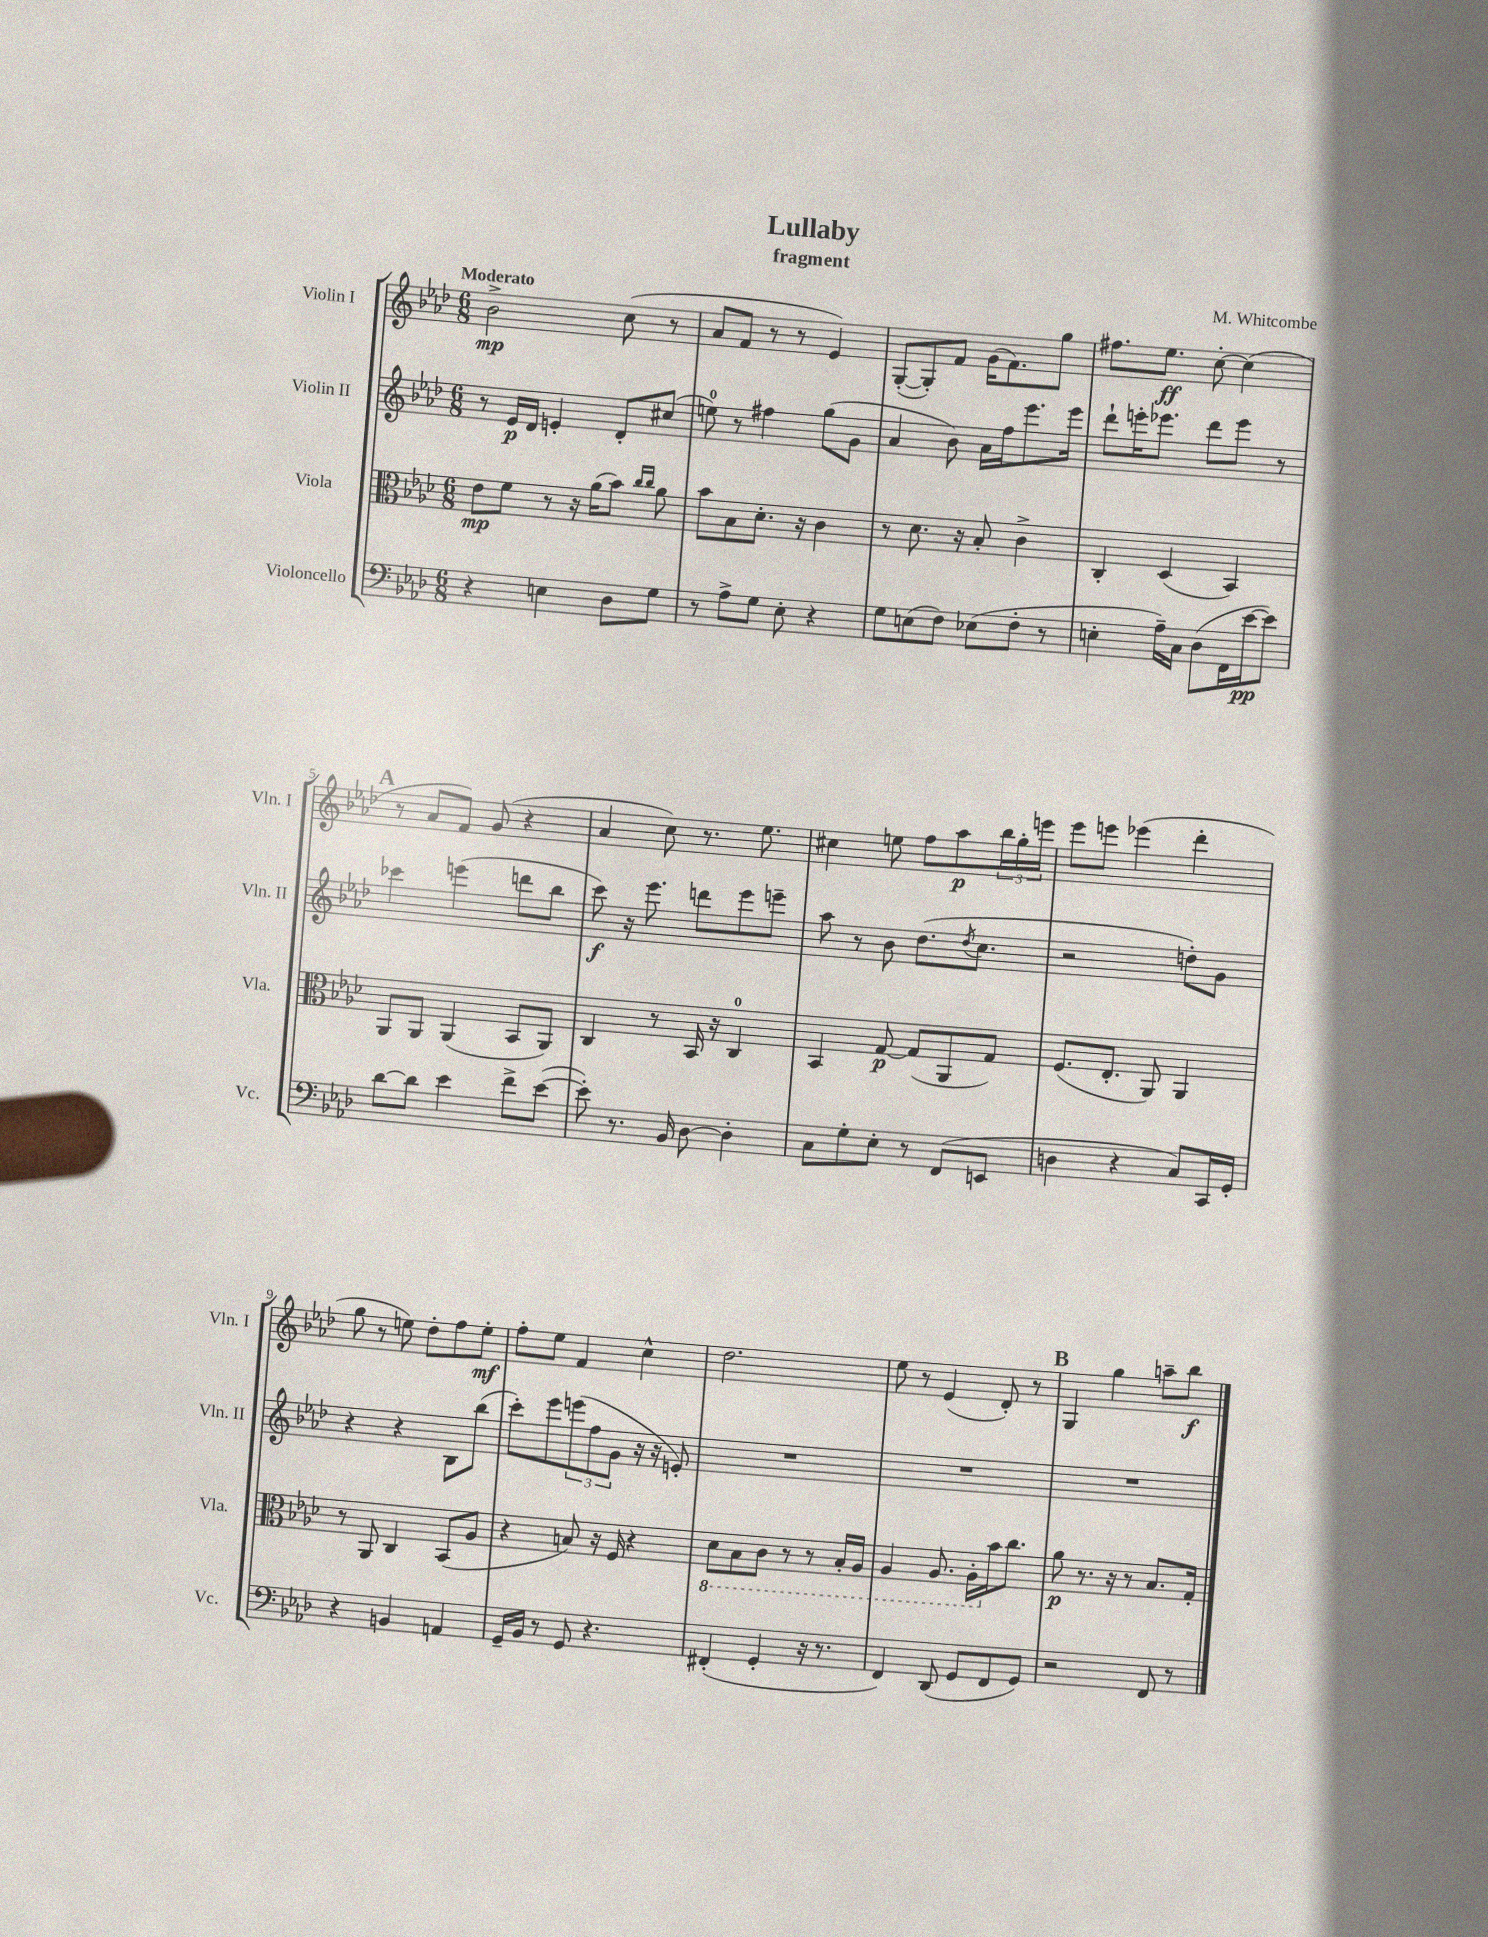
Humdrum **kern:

**kern	**kern	**kern	**kern
*staff4	*staff3	*staff2	*staff1
*clefF4	*clefC3	*clefG2	*clefG2
*k[b-e-a-d-]	*k[b-e-a-d-]	*k[b-e-a-d-]	*k[b-e-a-d-]
*M6/8	*M6/8	*M6/8	*M6/8
4r	8e-	8r	2b-^
.	8f	16e-	.
.	.	16d-	.
4E	8r	4e'	.
.	16r	.	.
.	(16a-	.	.
8D-	8b-)	8d-'	(8cc
.	16qqcc	.	.
.	16qqcc	.	.
8G	8a-	(8cc#	8r
=	=	=	=
8r	8b-	8ee)	8a-
8A-^	8B-	8r	8f
8G	8.d-'	4ff#	8r
8E-'	.	.	8r
.	16r	.	.
4r	4c	(8gg	4e-)
.	.	8g	.
=	=	=	=
8G	8r	4a-	([8G'
(8E	8.d-	.	8G'])
8F)	.	8b-)	8f
.	16r	.	.
(8E-	8B-'	16a-	(16g
.	.	16ff	8.f)
8F'	4c^	8.eee-	.
8r	.	.	8gg
.	.	16eee-	.
=	=	=	=
4E'	4C'	8ddd-`	8.ff#
.	.	16eee'	.
.	.	8.eee-	8.ee-
16A-~)	(4D-	.	.
16C	.	.	.
(8D-	.	8ddd-	[8cc'
16FF	4BB-)	8eee-	(4cc]
[16e-	.	.	.
8e-])	.	8r	.
=	=	=	=
[8d-	8AA-	4ccc-	8r
8d-]	8AA-	.	8a-
4e-	(4AA-	(4eee	8f)
.	.	.	(8g
8f^	8BB-	8ddd	4r
([8e-	8AA-)	8bb-	.
=	=	=	=
8e-'])	4C	8ccc)	4a-
8.r	.	16r	.
.	.	8.eee-	.
.	8r	.	8cc)
16BB-	.	.	.
[8D-	16BB-	8ddd	8.r
.	16r	.	.
4D-']	4C	8eee-	.
.	.	.	8.ee-
.	.	8eee~	.
=	=	=	=
8C	4BB-	8aa-	4cc#
8G'	.	8r	.
8E-'	[8G	8b-	8ee
8r	(8G]	(8.dd-	8ff
(8FF	8AA-	.	8aa-
.	.	8qdd-	.
.	.	8.cc	.
8EE	8G)	.	24bb-
.	.	.	24gg'
.	.	.	24eee
=	=	=	=
4D	(8.F	2r	8eee-
.	.	.	8eee
.	8.E-'	.	.
4r	.	.	(4eee-
.	8AA-)	.	.
8C)	4AA-	8dd')	4ddd-'
16CC	.	8g	.
16GG'	.	.	.
=	=	=	=
4r	8r	4r	8gg
.	8AA-	.	8r
4BB	4C	4r	8ee)
.	.	.	8dd-'
4AA	(8BB-	8B-	8ff
.	8A-	(8bb-	8ee'
=	=	=	=
16GG~	4r	8ccc')	8ff'
16BB-	.	.	.
8r	.	8eee-	8ee-
8GG	8B)	(12eee	4f
.	.	12ff	.
4.r	16r	.	.
.	.	12g	.
.	16F	.	.
.	4r	16r	4cc^^
.	.	16r	.
.	.	8e')	.
=	=	=	=
(4FF#'	8D-	2.r	2.dd-
.	8BB-	.	.
4GG'	8C	.	.
.	8r	.	.
16r	8r	.	.
8.r	.	.	.
.	16BB-'	.	.
.	16AA-	.	.
=	=	=	=
4FF)	4AA-	2.r	8ee-
.	.	.	8r
(8DD-	8.AA-	.	(4e-
8GG	.	.	.
.	16AA-'	.	.
8FF	16b-	.	8d-')
.	8.cc	.	.
8GG)	.	.	8r
=	=	=	=
2r	8a-	2.r	4G
.	8.r	.	.
.	.	.	4gg
.	16r	.	.
.	8r	.	.
8FF	8.B-	.	8aa~
8r	.	.	8bb-
.	16G'	.	.
==	==	==	==
*-	*-	*-	*-
